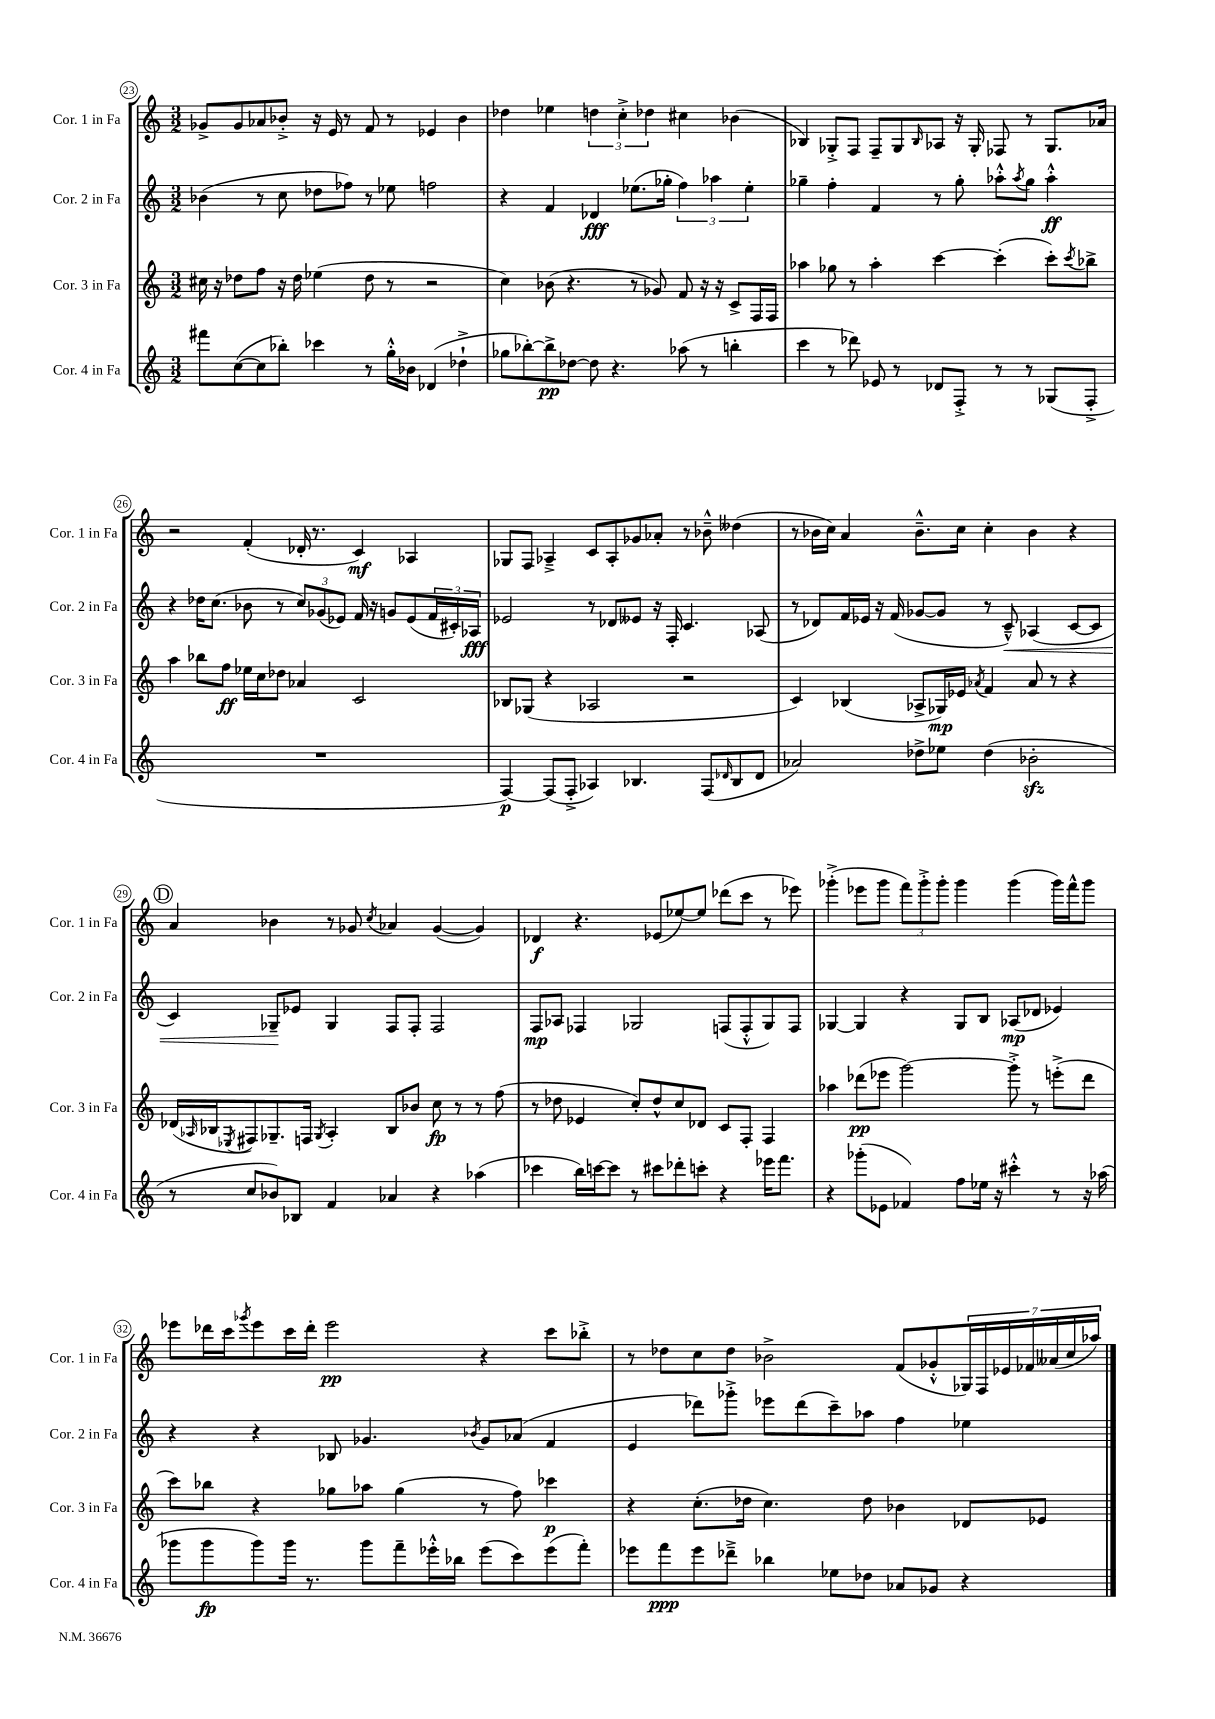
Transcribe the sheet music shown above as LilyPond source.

<<
\new StaffGroup <<
\new Staff = "s0" \with { instrumentName = "Cor. 1 in Fa" shortInstrumentName = "Cor. 1 in Fa" } {
    \clef treble \key c \major \numericTimeSignature \time 3/2
    ges'8-> ges'8 aes'8 bes'8-.-> r16 e'16 r8 f'8 r8 ees'4 bes'4 |
    des''4 ees''4 \tuplet 3/2 { d''4 c''4-.-> des''4 } cis''4 bes'4( |
    bes4) ges8-.-> f8 f8-- ges8 \grace { bes16 } aes8 r16 ges16-. fes8 r8 ges8. aes'16 |
    r2 f'4-.( des'16-. r8. c'4\mf) aes4 |
    ges8 f8 aes4---> c'8 aes8-. ges'8 aes'8-. r8 bes'8---^ deses''4( |
    r8 bes'16 c''16) a'4 bes'8.---^ c''16 c''4-. bes'4 r4 |
    \mark \markup { \circle "D" } a'4 bes'4 r8 ges'8 \acciaccatura { c''8 } aes'4 ges'4~( ges'4) |
    des'4\f r4. ees'8( ees''8~) ees''8 des'''8( c'''8 r8 ees'''8) |
    ges'''4-.->( ees'''8 ges'''8 \tuplet 3/2 { f'''8) ges'''8-.-> ges'''8-. } ges'''4 ges'''4( ges'''16) f'''16-^ ges'''8 |
    ees'''8 des'''16 c'''16 \acciaccatura { ges'''8 } ees'''8 c'''16 des'''16-. ees'''2\pp r4 c'''8 bes''8-.-> |
    r8 des''8 c''8 des''8 bes'2-> f'8( ges'8-.-^ \tuplet 7/4 { ges16) f16 ees'16 fes'16 aeses'16( c''16 aes''16) } \bar "|." |
}
\new Staff = "s1" \with { instrumentName = "Cor. 2 in Fa" shortInstrumentName = "Cor. 2 in Fa" } {
    \clef treble \key c \major \numericTimeSignature \time 3/2
    bes'4( r8 c''8 des''8 fes''8) r8 ees''8 f''2 |
    r4 f'4 des'4\fff ees''8.( ges''16-. \tuplet 3/2 { f''4) aes''4 ees''4-. } |
    ges''4-- f''4-. f'4 r8 ges''8-. aes''8-.-^ \acciaccatura { aes''8 } ges''8 aes''4-.-^\ff |
    r4 des''16 c''8.( bes'8 r8 \tuplet 3/2 { c''8) ges'8( ees'8) } f'16 r16 g'8 ees'8( \tuplet 3/2 { f'16 cis'16-.) aes16\fff } |
    ees'2 r8 des'8 eeses'8 r16 f16-. c'4. aes8( |
    r8 des'8) f'16 ees'16 r16 f'16( ges'8~ ges'8 r8 c'8---^\<) aes4( c'8~ c'8 |
    \mark \markup { \circle "D" } c'4) ges8--\! ees'8 ges4 f8 f8-. f2 |
    f8\mp aes8 fes4 ges2 f8( f8-.-^ ges8) f8 |
    ges4~ ges4 r4 ges8 b8 aes8\mp( des'8 ees'4) |
    r4 r4 bes8 ges'4. \acciaccatura { bes'8 } ges'8 aes'8( f'4 |
    e'4 des'''8) ges'''8-.-> ees'''8 des'''8( c'''8--) aes''8 f''4 ees''4 \bar "|." |
}
\new Staff = "s2" \with { instrumentName = "Cor. 3 in Fa" shortInstrumentName = "Cor. 3 in Fa" } {
    \clef treble \key c \major \numericTimeSignature \time 3/2
    cis''16 r16 des''8 f''8 r16 des''16 ees''4( des''8 r8 r2 |
    c''4) bes'8( r4. r8 ges'8) f'8 r16 r16 c'8-> f16 f16 |
    aes''4 ges''8 r8 aes''4-. c'''4~ c'''4-.( c'''8-.) \acciaccatura { c'''8 } bes''8-> |
    a''4 bes''8 f''8\ff ees''16 c''16 des''8 aes'4 c'2 |
    bes8 ges8( r4 aes2 r2 |
    c'4) bes4( aes8-> ges16\mp) ees'16 \acciaccatura { aes'8 } f'4 aes'8 r8 r4 |
    \mark \markup { \circle "D" } des'16( \grace { aes16 } bes16 \acciaccatura { ees8 } fis8) ges8.-- f16 \acciaccatura { ges8 } aes4-. bes8 bes'8 c''8\fp r8 r8 f''8( |
    r8 des''8 ees'4 c''8-.) des''8-^ c''8 des'8 c'8 f8-. f4 |
    aes''4 des'''8\pp( ees'''8 g'''2~) g'''8-.-> r8 e'''8-.->( des'''8 |
    c'''8) bes''8 r4 ges''8 aes''8 ges''4( r8 f''8) ces'''4\p |
    r4 c''8.-.( des''16 c''4.) des''8 bes'4 des'8 ees'8 \bar "|." |
}
\new Staff = "s3" \with { instrumentName = "Cor. 4 in Fa" shortInstrumentName = "Cor. 4 in Fa" } {
    \clef treble \key c \major \numericTimeSignature \time 3/2
    fis'''8 c''8~( c''8 bes''8-.) ces'''4 r8 g''16-.-^ bes'16 des'4( des''4-!-> |
    ges''8 bes''8~-.) bes''8->\pp des''8~ des''8 r4. aes''8( r8 b''4-. |
    c'''4 r8 des'''8) ees'8 r8 des'8 f8-.-> r8 r8 ges8( f8-.-> |
    R1. |
    f4~\p) f8( f8-.-> aes4) bes4. f8( \grace { des'16 } bes8 des'8 |
    aes'2) des''8-> ees''8 des''4( bes'2-.\sfz |
    \mark \markup { \circle "D" } r8 c''8 bes'8) bes8 f'4 aes'4 r4 aes''4( |
    ces'''4 b''16) c'''16~ c'''8 r8 cis'''8 des'''8-. c'''8-. r4 ees'''16 f'''8. |
    r4 ges'''8-.( ees'8 fes'4) f''8 ees''16 r16 cis'''4-.-^ r8 r16 aes''16( |
    ges'''8 ges'''8\fp ges'''8) ges'''16 r8. ges'''8 f'''8-- ees'''16-.-^ bes''16 ees'''8( c'''8) ees'''8( f'''8-.) |
    ees'''8 f'''8\ppp ees'''8 des'''8---> bes''4 ees''8 des''8 aes'8 ges'8 r4 \bar "|." |
}
>>
>>
\layout { \context { \Score currentBarNumber = #23 \override BarNumber.stencil = #(make-stencil-circler 0.1 0.3 ly:text-interface::print) } }
